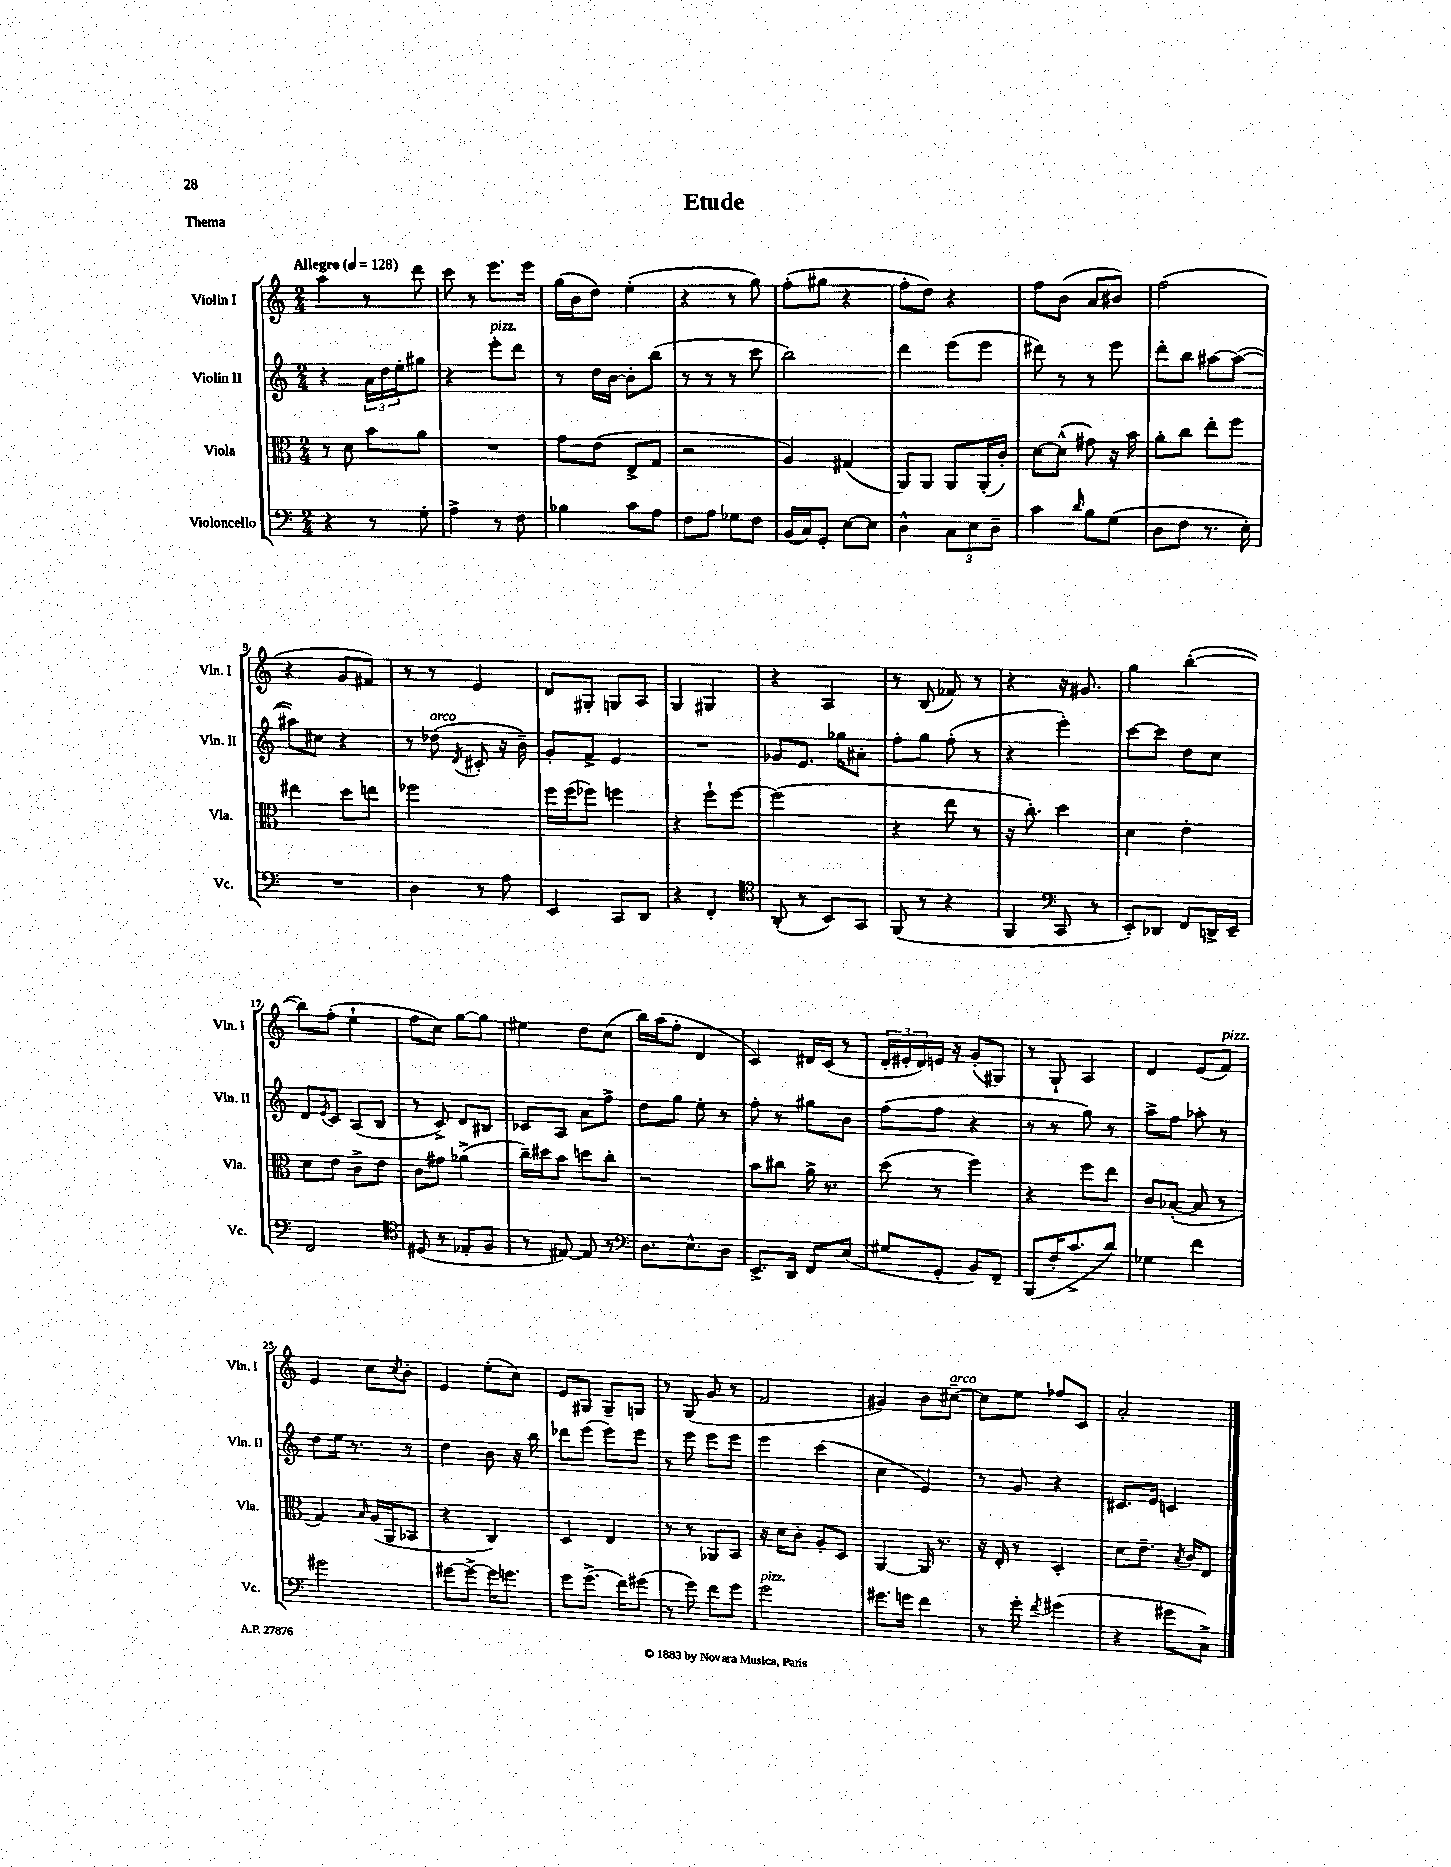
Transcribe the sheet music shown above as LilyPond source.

\header { title = "Etude" piece = "Thema" }
<<
\new StaffGroup <<
\new Staff = "s0" \with { instrumentName = "Violin I" shortInstrumentName = "Vln. I" } {
    \clef treble \key c \major \numericTimeSignature \time 2/4 \tempo "Allegro" 4 = 128
    a''4 r8 d'''8 |
    c'''8 r8 e'''8. e'''16 |
    g''16( b'16 d''8) e''4-.( |
    r4 r8 g''8) |
    f''8-.( gis''8 r4 |
    f''8-. d''8) r4 |
    f''8 b'8( a'8 bis'8) |
    f''2( |
    r4 g'8 fis'8) |
    r8 r8 e'4 |
    d'8 gis8-. g8 a8 |
    g4 gis4 |
    r4 a4 |
    r8 b8( fes'8) r8 |
    r4 r16 gis'8. |
    g''4 b''4~-.( |
    b''8) f''8-.( e''4-! |
    f''8 c''8) g''8~ g''8 |
    eis''4 d''8 c''8( |
    b''16) a''16( f''8-. d'4 |
    c'4) dis'16 c'16( r8 |
    \tuplet 3/2 { d'16-. eis'16-. d'16) } e'16 r16 g'8-.( gis8) |
    r8 g8-! a4 |
    d'4 e'8( f'8^\markup { \italic "pizz." }) |
    e'4 c''8 \acciaccatura { c''8 } b'8-. |
    e'4 e''8-.( c''8) |
    e'8 gis8 gis8-- g8 |
    r8 g8( g'8 r8 |
    f'2 |
    gis'4) b'8 cis''8~--^\markup { \italic "arco" } |
    cis''8 e''8 fes''8 c'8 |
    a'2-. \bar "|." |
}
\new Staff = "s1" \with { instrumentName = "Violin II" shortInstrumentName = "Vln. II" } {
    \clef treble \key c \major \numericTimeSignature \time 2/4
    r4 \tuplet 3/2 { a'16 d''16 e''16-. } gis''8 |
    r4 e'''8-.^\markup { \italic "pizz." } d'''8 |
    r8 d''16 b'16~ b'8-. b''8( |
    r8 r8 r8 c'''8 |
    b''2) |
    d'''4 e'''8( e'''8 |
    dis'''8) r8 r8 e'''8 |
    d'''8-. b''8 ais''8~ ais''8~( |
    ais''8) cis''8 r4 |
    r8 des''8^\markup { \italic "arco" }( \acciaccatura { d'8 } cis'8-. r16 b'16--) |
    g'8-. f'8-> e'4 |
    R2 |
    ges'8 e'8. ges''16 ais'8-. |
    f''8-. g''8 f''8-.( r8 |
    r4 e'''4-.) |
    c'''8~ c'''8 d''8 c''8 |
    d'8 \acciaccatura { e'8 } c'8 a8( b8 |
    r8 c'8->) d'8 bis8 |
    ces'8 a8 a'8 f''8-> |
    d''8 g''8 e''8-. r8 |
    f''8-. r8 gis''8 b'8 |
    f''8( f''8 r4 |
    r8 r8 g''8) r8 |
    a''8-> f''8 aes''8-. r8 |
    d''8 e''16 r8. r8 |
    d''4 b'8 r16 b''16 |
    des'''8 e'''8( e'''8) e'''8 |
    r8 e'''8 e'''8 e'''8 |
    e'''4 c'''4( |
    c''4 e'4) |
    r8 g'8 r4 |
    cis'8. e'16 c'4 \bar "|." |
}
\new Staff = "s2" \with { instrumentName = "Viola" shortInstrumentName = "Vla." } {
    \clef alto \key c \major \numericTimeSignature \time 2/4
    r8 d'8 b'8 a'8 |
    R2 |
    g'8 e'8( e8-> g8 |
    r2 |
    a4) gis4( |
    a,8) a,8 a,8 a,16-.( c'16-.) |
    d'8~ d'8-^( gis'8) r16 b'16 |
    a'8-. c''8 e''8-. f''8 |
    eis''4 d''8 e''8 |
    fes''2 |
    f''16 f''16( fes''8) f''4 |
    r4 f''8-! f''8~ |
    f''2( |
    r4 e''8 r8 |
    r16 c''8.-.) d''4 |
    d'4 e'4-. |
    d'8 e'8 c'8-> e'8 |
    c'8 gis'8 aes'4->( |
    c''16--) dis''16 b'8 d''8 c''8-. |
    r2 |
    b'8 cis''8 a'16-> r8. |
    d''8( r8 f''4) |
    r4 f''8 e''8 |
    c'8 bes8~-.( bes8 r8 |
    g4) \grace { b16 } a16( a,16 bes,8 |
    r4 c4) |
    d4 e4 |
    r8 r8 aes,8 b,8 |
    r16 d'16 c'8-. a8-. d8 |
    a,4~ a,16 r8. |
    r16 e16-. r8 d4-. |
    d'8 e'8.-- \acciaccatura { b8 } c'16 e8 \bar "|." |
}
\new Staff = "s3" \with { instrumentName = "Violoncello" shortInstrumentName = "Vc." } {
    \clef bass \key c \major \numericTimeSignature \time 2/4
    r4 r8 g8-. |
    a4-> r8 f8 |
    bes4 c'8 a8 |
    f8 a8 ges8 f8 |
    b,16( c16) g,8-. e8~ e8 |
    d4-^ \tuplet 3/2 { c8 e8 d8-- } |
    c'4 \grace { d'16 } b8 g8( |
    d8 f8 r8. e16-.) |
    R2 |
    d4 r8 a8 |
    e,4 c,8 d,8 |
    r4 f,4-. |
    \clef tenor a,8-.( r8 b,8) g,8 |
    f,8( r8 r4 |
    f,4 \clef bass c,8 r8 |
    e,8-.) des,8 f,8 d,16-> e,16-- |
    f,2 |
    \clef tenor dis8( r8 ees8-. f8 |
    r8 eis8~) eis8 r8 |
    \clef bass d8. e8.-^ d8 |
    e,8.-> d,16 f,8 e8( |
    gis8 g,8-. b,8) f,8-- |
    b,,8( f16-. c'8.-> d'8) |
    ges4 f'4 |
    gis'2 |
    gis'8~ gis'8~-> gis'16 g'8. |
    g'8 g'8.->( f'16) gis'8( |
    r8 g'8) f'8 g'8 |
    g'2^\markup { \italic "pizz." } |
    gis'8. g'16 f'4 |
    r8 g'8-. \acciaccatura { f'8 } gis'4( |
    r4 gis'8 c8->) \bar "|." |
}
>>
>>
